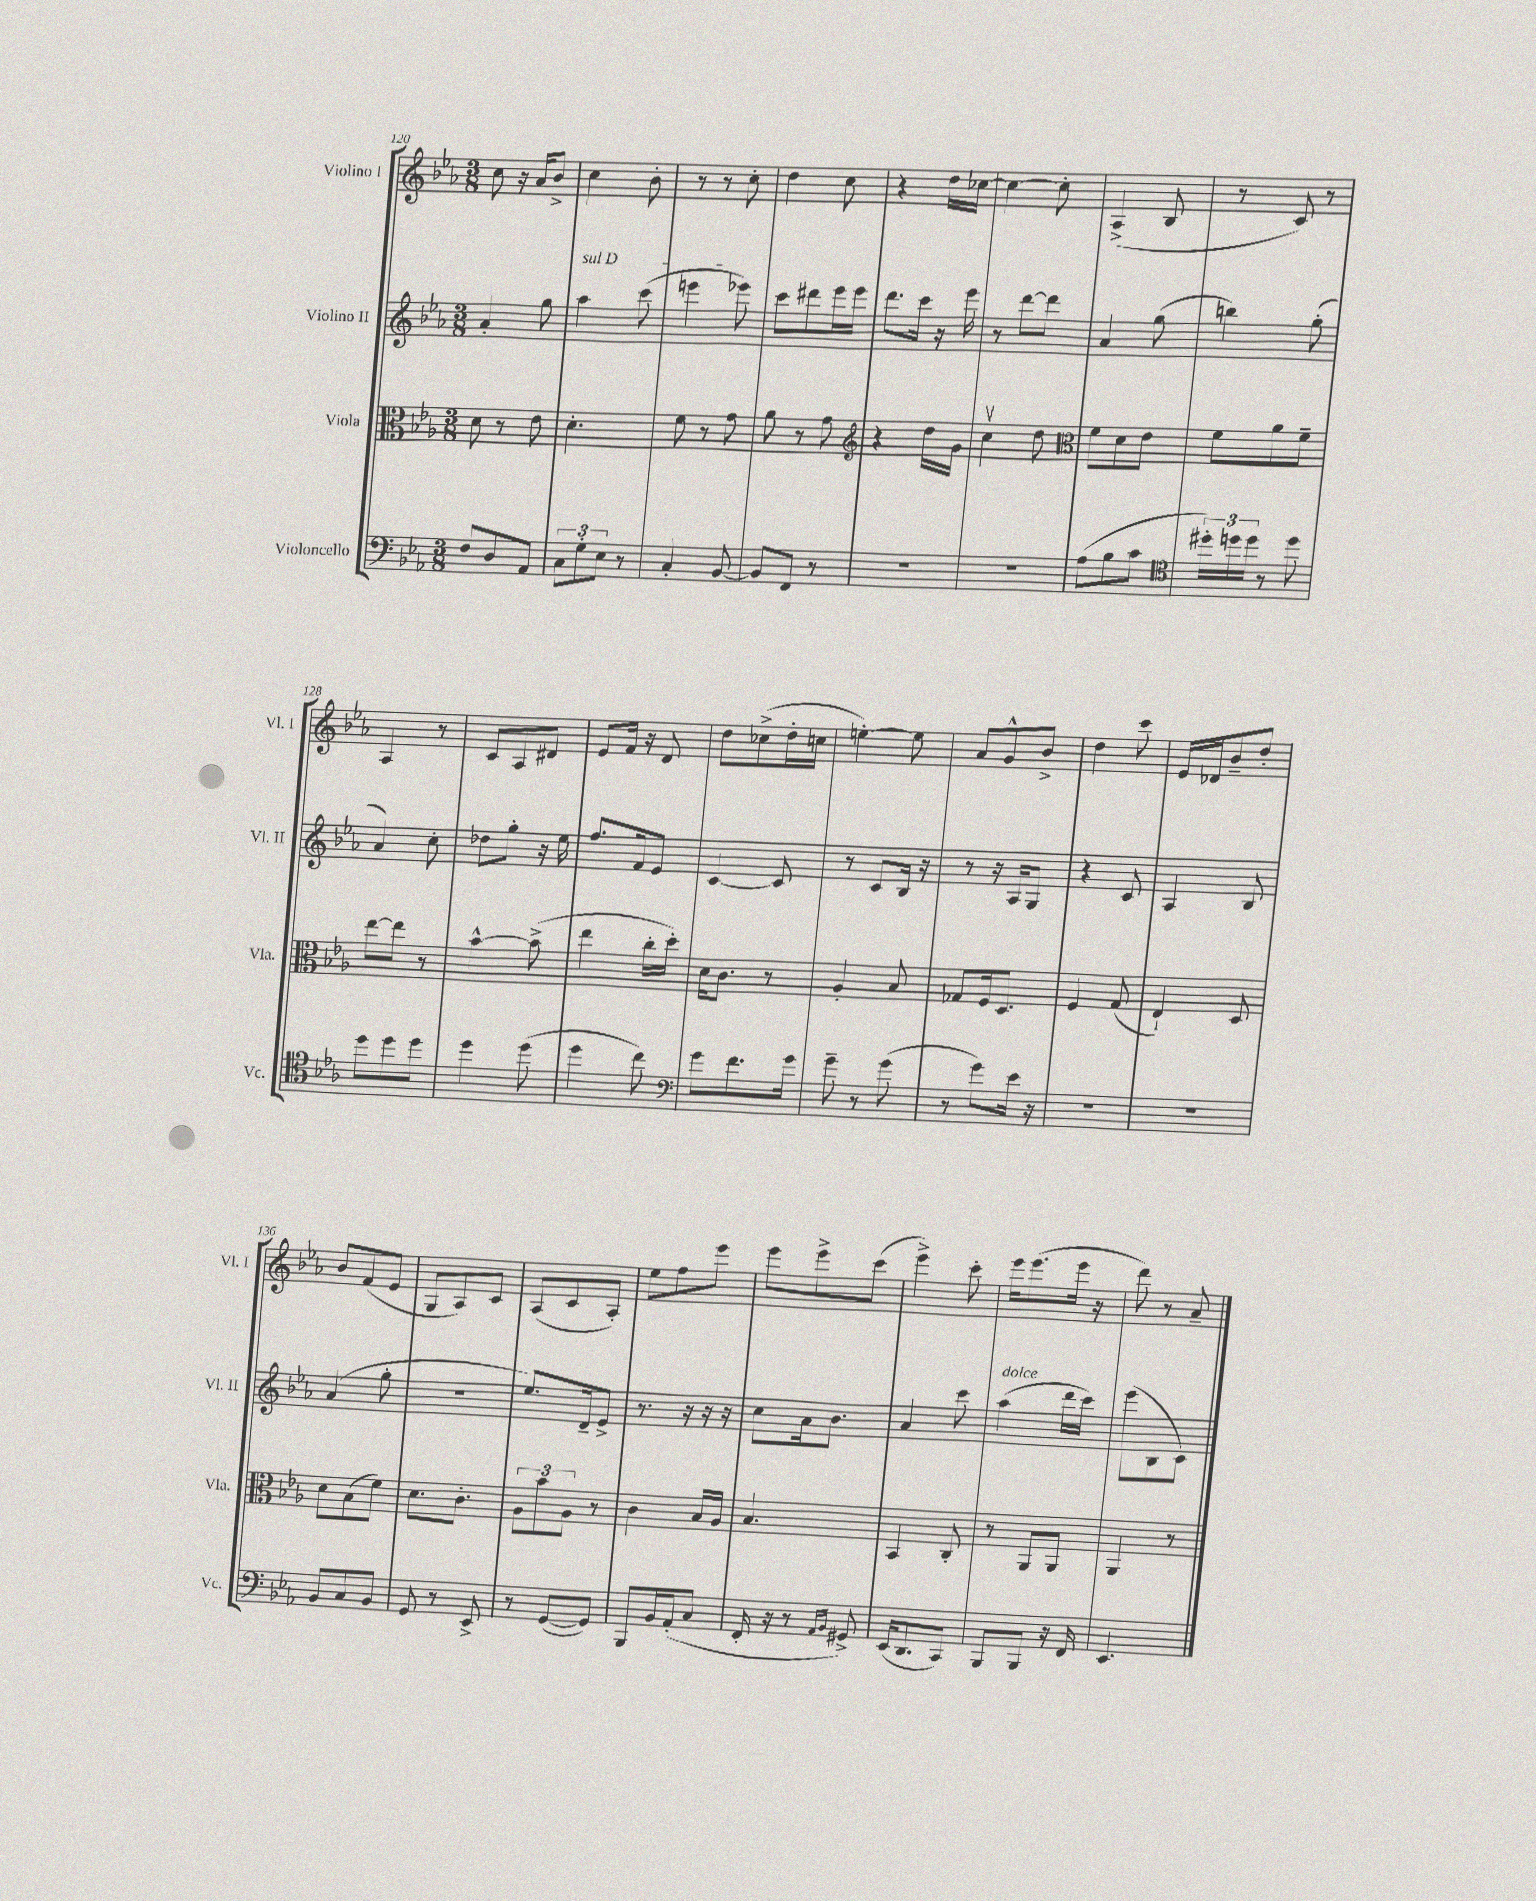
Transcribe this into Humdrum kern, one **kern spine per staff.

**kern	**kern	**kern	**kern
*staff4	*staff3	*staff2	*staff1
*clefF4	*clefC3	*clefG2	*clefG2
*k[b-e-a-]	*k[b-e-a-]	*k[b-e-a-]	*k[b-e-a-]
*M3/8	*M3/8	*M3/8	*M3/8
8F	8d	4a-'	8cc
8D	8r	.	16r
.	.	.	16a-
8AA-	8e-	8gg	8b-^
=	=	=	=
12C	4.d'	4aa-	4cc
12G'	.	.	.
12E-	.	.	.
8r	.	(8ccc	8b-'
=	=	=	=
4C'	8f	4eee	8r
.	8r	.	8r
[8BB-	8g	8eee-)	8cc'
=	=	=	=
8BB-]	8a-	8ccc	4dd
8FF	8r	8ddd#	.
8r	8g	16eee-	8cc
.	.	16eee-	.
=	=	=	=
*	*clefG2	*	*
4.r	4r	8.ddd	4r
.	.	16ccc	.
.	16dd	16r	16dd
.	16g	16eee-	[16cc-
=	=	=	=
4.r	4ccv	8r	4cc-_
.	.	[8ddd	.
.	8dd	8ddd]	8cc-']
=	=	=	=
*	*clefC3	*	*
(8A-	8f	4a-	(4A-^
8B-	8d	.	.
8c	8e-	(8gg	8B-
=	=	=	=
*clefC4	*	*	*
24dd#')	8f	4bb)	8r
24dd	.	.	.
24dd	.	.	.
8r	8a-	.	8c)
8dd	8f~	(8gg'	8r
=	=	=	=
8dd	[8ee-	4a-)	4A-
8dd	8ee-]	.	.
8dd	8r	8cc'	8r
=	=	=	=
4dd	[4b-^^	8dd-	8c
.	.	8gg'	8A-
(8dd	(8b-^]	16r	8d#
.	.	16ee-	.
=	=	=	=
4dd	4ee-	8.ff	8e-
.	.	.	16f
.	.	16f	16r
8cc)	16cc'	8e-	8d
.	16dd')	.	.
=	=	=	=
*clefF4	*	*	*
8g	16d	[4c	8dd
.	8.c	.	.
8.f	.	.	(8cc-^
.	8r	8c]	16dd'
16g	.	.	16cc
=	=	=	=
8g~	4A-'	8r	[4ee')
8r	.	8c	.
(8g	8B-	16B-	8ee]
.	.	16r	.
=	=	=	=
8r	8G-	8r	8a-
8g)	16F	16r	8g^^
.	8.D	16A-	.
16e-	.	8G	8b-^
16r	.	.	.
=	=	=	=
4.r	4F	4r	4dd
.	(8G	8c	8ccc
=	=	=	=
4.r	4E-`)	4A-	16e-
.	.	.	16d-
.	.	.	8b-~
.	8D	8B-	8dd'
=	=	=	=
8BB-	8d	(4a-	8b-
8C	(8B-	.	(8f
8BB-	8f)	8gg'	8e-
=	=	=	=
8GG	8.d	4.r	8G
8r	.	.	8A-)
.	8.c'	.	.
8EE-^	.	.	8c
=	=	=	=
8r	12A-	8.ee-)	(8A-
.	12b-	.	.
([8GG	.	.	8c
.	12A-	.	.
.	.	16d~	.
8GG])	8r	8e-^	8A-')
=	=	=	=
8BBB-	4c	8.r	8ee-
16BB-	.	.	8ff
(16AA-'	.	16r	.
8C	16B-	16r	8eee-
.	16A-	16r	.
=	=	=	=
16FF'	4.B-	8cc	8eee-
16r	.	.	.
8r	.	16a-	8eee-^
.	.	8.b-	.
16qqAA-	.	.	.
16qqBB-	.	.	.
8GG#^)	.	.	(8ccc
=	=	=	=
(16EE-	4BB-	4a-	4eee-^)
8.DD	.	.	.
8CC)	8C'	8ccc	8ccc'
=	=	=	=
8BBB-	8r	(4aa-	16eee-
.	.	.	(8.eee-
8BBB-	8AA-	.	.
16r	8AA-	16ddd	16eee-
16FF	.	16ccc)	16r
=	=	=	=
4.EE-	4AA-	(8eee-	8ddd)
.	.	8B-	8r
.	8r	8c)	8a-~
==	==	==	==
*-	*-	*-	*-
